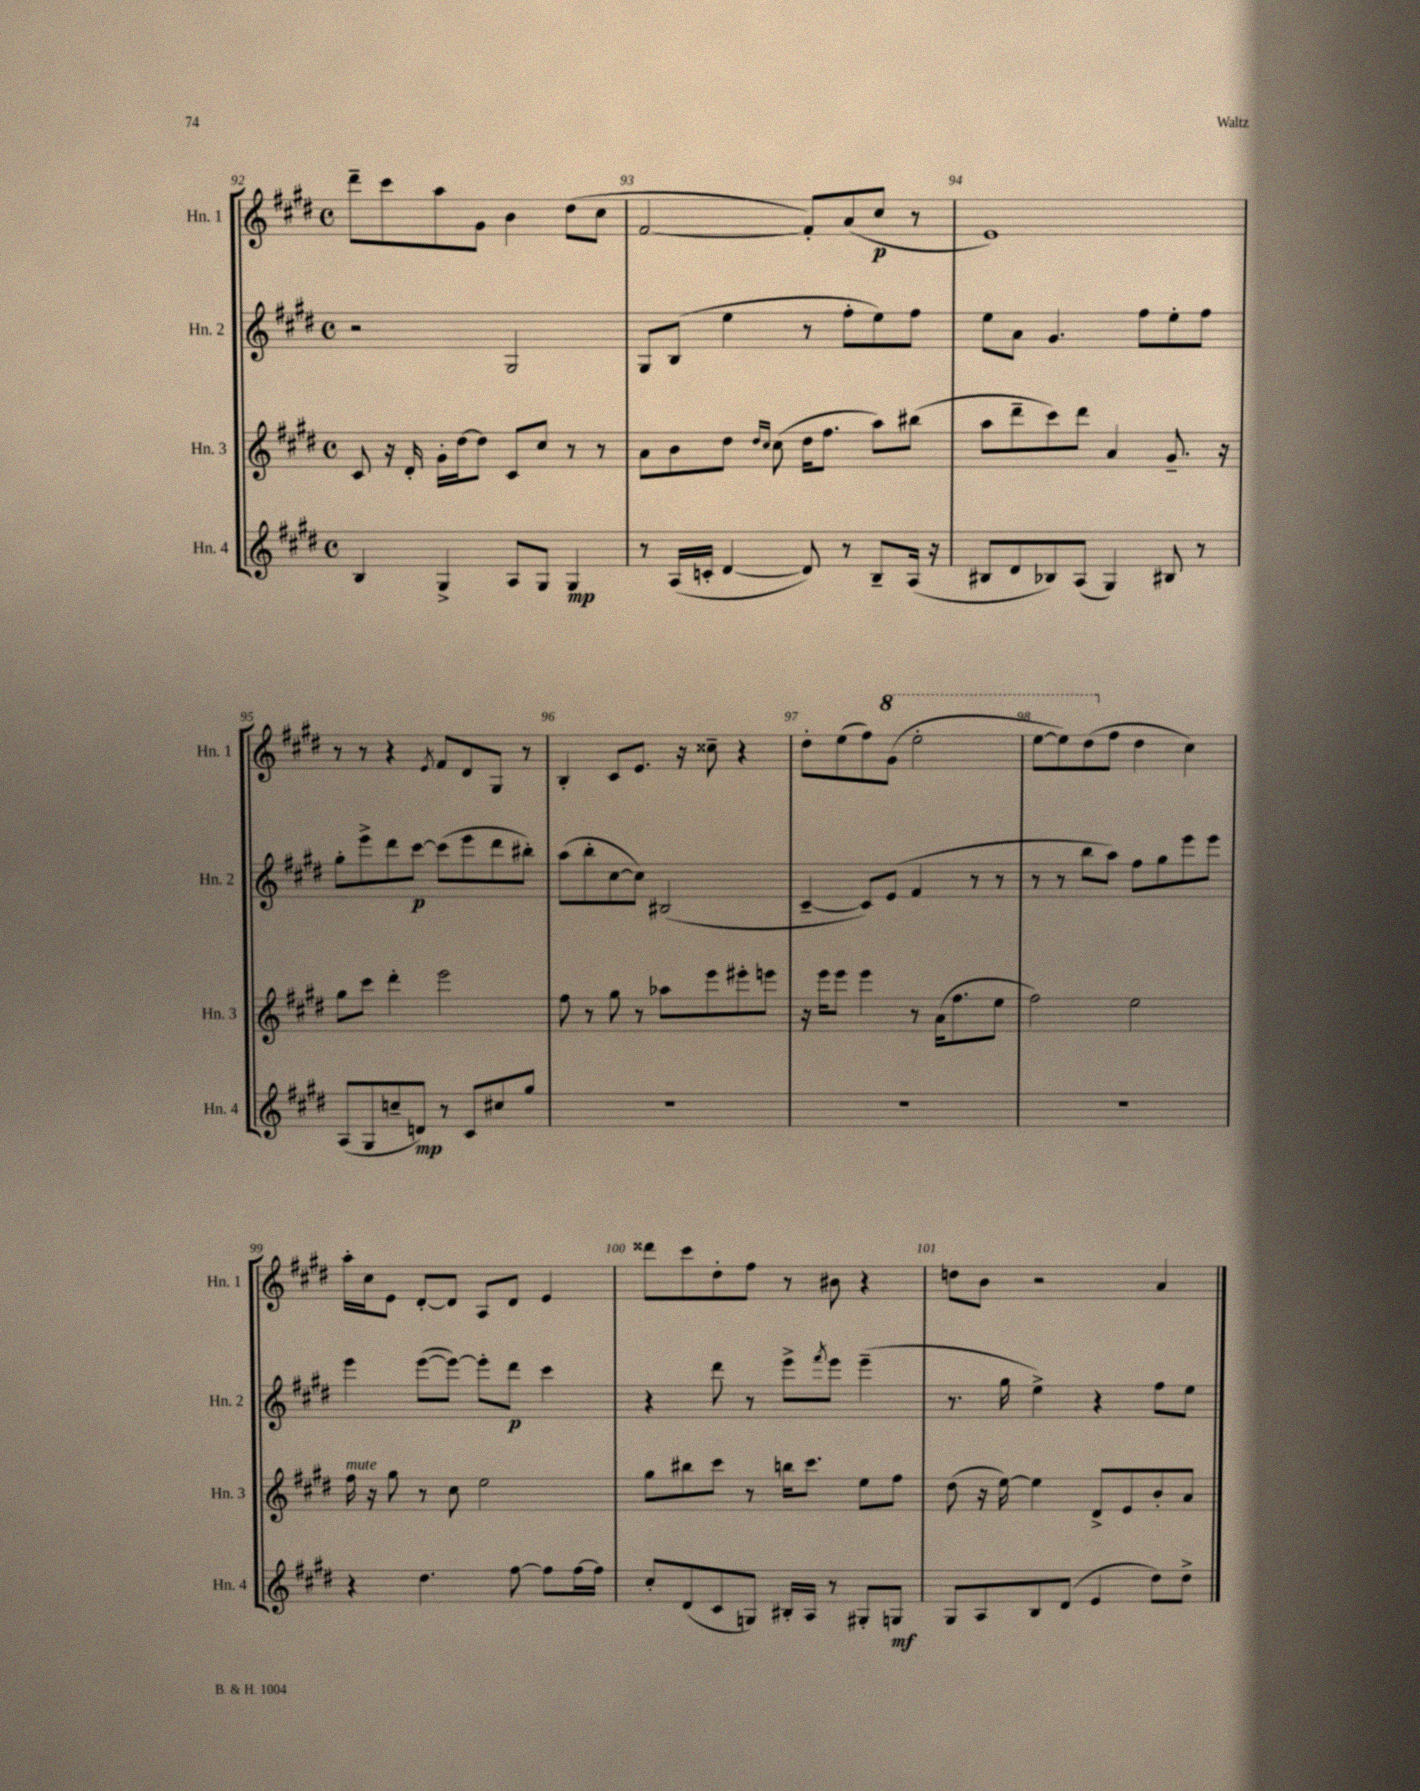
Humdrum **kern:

**kern	**dynam	**kern	**kern	**dynam	**kern	**dynam
*part4	*part4	*part3	*part2	*part2	*part1	*part1
*staff4	*staff4	*staff3	*staff2	*staff2	*staff1	*staff1
*I"Hn. 4	*	*I"Hn. 3	*I"Hn. 2	*	*I"Hn. 1	*
*I'Hn. 4	*	*I'Hn. 3	*I'Hn. 2	*	*I'Hn. 1	*
*clefG2	*	*clefG2	*clefG2	*	*clefG2	*
*k[f#c#g#d#]	*	*k[f#c#g#d#]	*k[f#c#g#d#]	*	*k[f#c#g#d#]	*
*M4/4	*	*M4/4	*M4/4	*	*M4/4	*
*met(c)	*	*met(c)	*met(c)	*	*met(c)	*
=92	=92	=92	=92	=92	=92	=92
4B/	.	8c#/	2r	.	8ddd#~\L	.
.	.	16r	.	.	8ccc#\	.
.	.	16d#'/	.	.	.	.
4G#^/	.	16g#'\LL	.	.	8aa\	.
.	.	[16dd#\J	.	.	.	.
.	.	8dd#\J]	.	.	8g#\J	.
8A/L	.	8c#/L	2G#/	.	4b\	.
8G#/J	.	8cc#/J	.	.	.	.
4G#/	mp	8r	.	.	(8dd#\L	.
.	.	8r	.	.	8cc#\J	.
=93	=93	=93	=93	=93	=93	=93
8r	.	8a\L	8G#/L	.	[2f#/	.
(16A/LL	.	8b\	(8B/J	.	.	.
16cn'/JJ	.	.	.	.	.	.
[4d#/	.	8dd#\J	4ee\	.	.	.
.	.	16qqdd#/LL	.	.	.	.
.	.	16qqcc#/JJ	.	.	.	.
.	.	(8cc#\	.	.	.	.
8d#/])	.	16dd#\KL	8r	.	8f#'/L])	.
.	.	8.ff#\J	.	.	.	.
8r	.	.	8ff#'\L	.	(8a/	.
8B~/L	.	8aa\L)	8ee\)	.	8cc#/J	p
(16A/Jk	.	(8bb#X\J	8ff#\J	.	8r	.
16r	.	.	.	.	.	.
=94	=94	=94	=94	=94	=94	=94
8B#X/L	.	8aa\L	8ee\L	.	1e)	.
8d#/	.	8ddd#~\	8a\J	.	.	.
8B-X/)	.	8ccc#\)	4.g#/	.	.	.
(8A/J	.	8ddd#\J	.	.	.	.
4G#/)	.	4a/	.	.	.	.
.	.	.	8ff#\L	.	.	.
8B#X/	.	8.g#~/	8ee'\	.	.	.
8r	.	.	8ff#\J	.	.	.
.	.	16r	.	.	.	.
!!LO:LB:g=z
=95	=95	=95	=95	=95	=95	=95
(8A/L	.	8gg#\L	8gg#'\L	.	8r	.
8G#/	.	8ccc#\J	8eee^\	.	8r	.
8ccn~/	.	4ddd#'\	8ddd#\	.	4r	.
8dn/J)	mp	.	[8ccc#\J	p	.	.
.	.	.	.	.	8qe/	.
8r	.	2eee\	(8ccc#\L]	.	8f#/L	.
8c#/L	.	.	8eee\	.	8d#/	.
8cc#X/	.	.	8ddd#\	.	8G#/J	.
8gg#/J	.	.	8bb#X'\J)	.	8r	.
=96	=96	=96	=96	=96	=96	=96
1r	.	8ff#\	(8aa\L	.	4B'/	.
.	.	8r	8bb'\	.	.	.
.	.	8gg#\	[8cc#\	.	8c#/L	.
.	.	8r	8cc#\J])	.	8.e/J	.
.	.	8aa-X\L	(2B#X/	.	.	.
.	.	.	.	.	16r	.
.	.	8eee\	.	.	8cc##X~\	.
.	.	8eee#X'\	.	.	4r	.
.	.	8eeen\J	.	.	.	.
=97	=97	=97	=97	=97	=97	=97
1r	.	16r	[4c#~/	.	8dd#'\L	.
.	.	16eee\KL	.	.	.	.
.	.	8eee\J	.	.	(8ee\	.
.	.	4eee\	8c#/L])	.	8ff#\)	.
*	*	*	*	*	*8va	*
.	.	.	(8e/J	.	(8gg#\J	.
.	.	8r	4f#/	.	2eee'\	.
.	.	(16a\KL	.	.	.	.
.	.	8.ff#\	.	.	.	.
.	.	.	8r	.	.	.
.	.	8ee\J	8r	.	.	.
=98	=98	=98	=98	=98	=98	=98
1r	.	2ff#\)	8r	.	[8eee\L	.
.	.	.	8r	.	8eee\])	.
.	.	.	8bb\L	.	(8ddd#\	.
*	*	*	*	*	*X8va	*
.	.	.	8aa\J)	.	8ff#\J	.
.	.	2ee\	8ff#\L	.	4dd#\	.
.	.	.	8gg#\	.	.	.
.	.	.	8eee\	.	4cc#\)	.
.	.	.	8eee\J	.	.	.
!!LO:LB:g=z
=99	=99	=99	=99	=99	=99	=99
!	!	!LO:TX:a:i:t=mute	!	!	!	!
4r	.	16ff#\	4eee\	.	16aa'\LL	.
.	.	16r	.	.	16cc#\J	.
.	.	8gg#\	.	.	8e\J	.
4.dd#\	.	8r	([8eee\L	.	[8d#'/L	.
.	.	8cc#\	8eee\J_)	.	8d#/J]	.
.	.	2ee\	8eee'\L]	.	8A/L	.
[8ff#\	.	.	8ddd#\J	p	8d#/J	.
8ff#\L]	.	.	4ccc#\	.	4e/	.
[16ff#\L	.	.	.	.	.	.
16ff#\JJ]	.	.	.	.	.	.
=100	=100	=100	=100	=100	=100	=100
8cc#'/L	.	8gg#\L	4r	.	8ddd##X\L	.
(8d#/	.	8bb#X\	.	.	8ccc#\	.
8c#/	.	8ccc#\J	8ddd#\	.	8dd#'\	.
8Gn/J)	.	8r	8r	.	8ff#\J	.
16B#X'/LL	.	16bbn\KL	8eee^\L	.	8r	.
16A/JJ	.	8.ccc#\J	.	.	.	.
.	.	.	8qfff#/	.	.	.
8r	.	.	8eee\J	.	8b#X\	.
8G#X'/L	.	8ee\L	(4eee~\	.	4r	.
8Gn/J	mf	8ff#\J	.	.	.	.
=101	=101	=101	=101	=101	=101	=101
8G#/L	.	(8dd#\	8.r	.	8ddn\L	.
8A/	.	16r	.	.	8b\J	.
.	.	[16ee\)	16gg#\	.	.	.
8B/	.	4ee\]	4ee^\)	.	2r	.
(8d#/J	.	.	.	.	.	.
4e/	.	8d#^/L	4r	.	.	.
.	.	8e/	.	.	.	.
8dd#\L)	.	8b'/	8ff#\L	.	4a/	.
8dd#^\J	.	8a/J	8ee\J	.	.	.
==	==	==	==	==	==	==
*-	*-	*-	*-	*-	*-	*-
